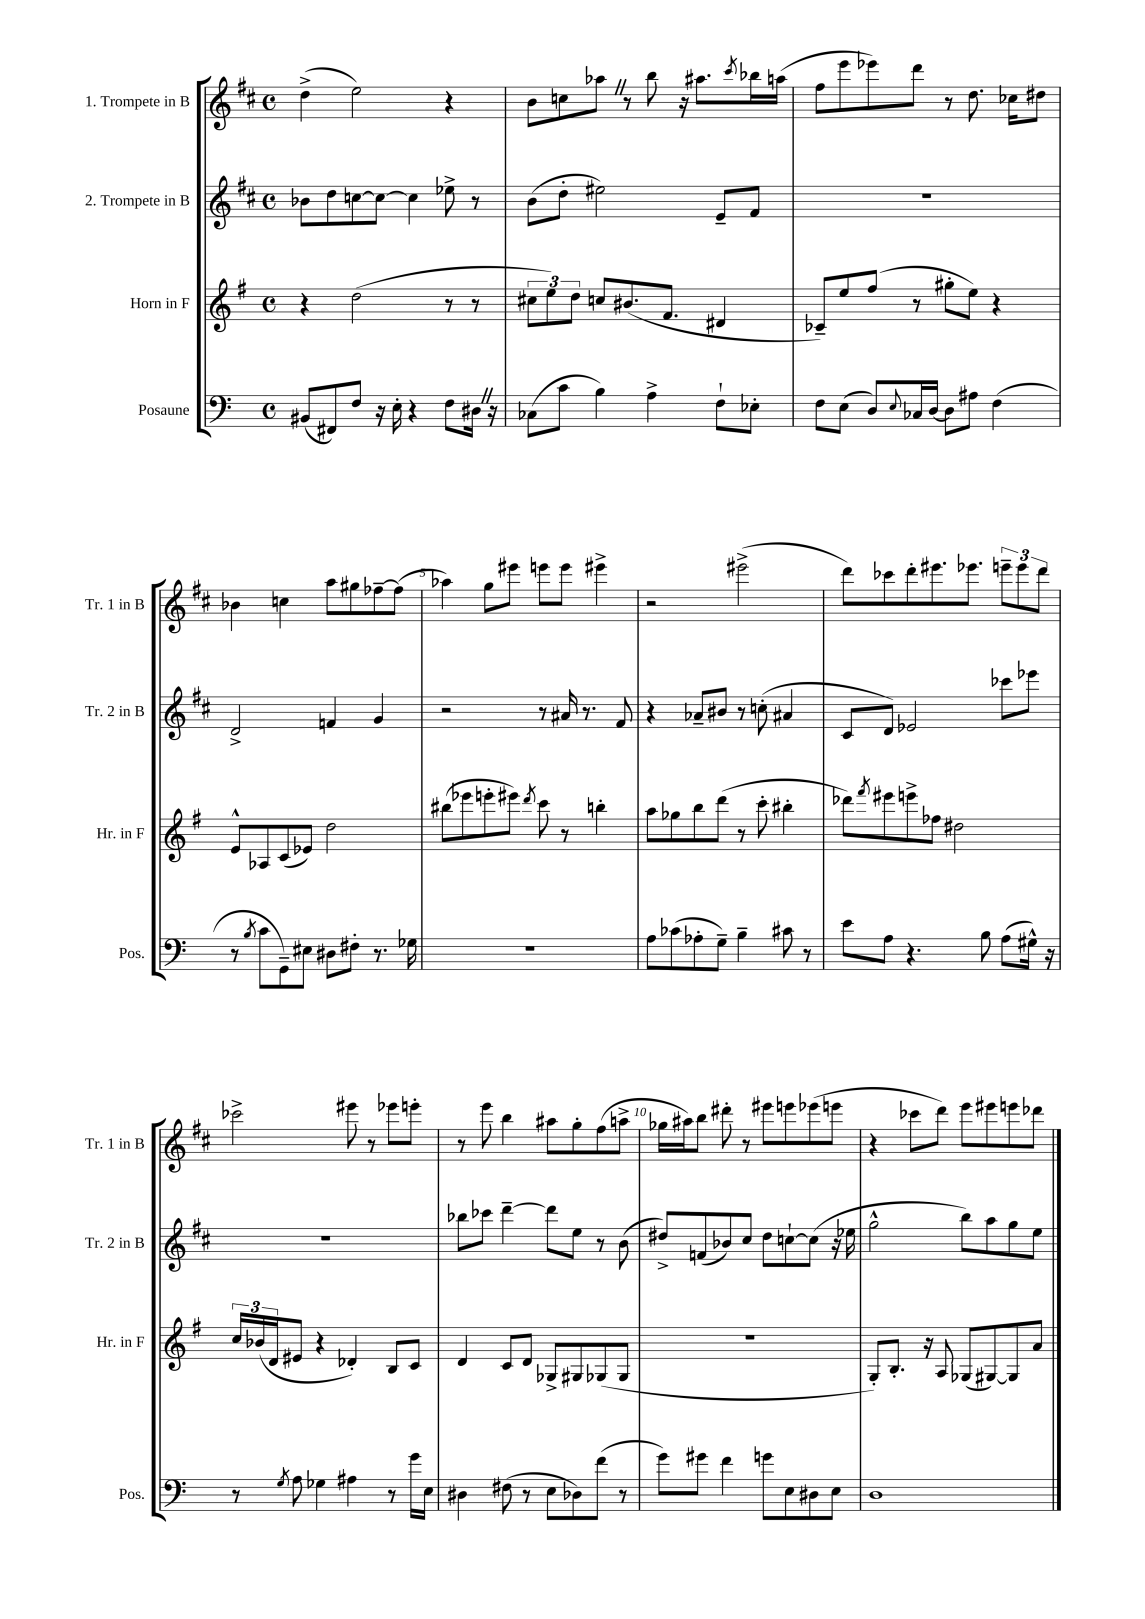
<<
\new StaffGroup <<
\new Staff = "s0" \with { instrumentName = "1. Trompete in B" shortInstrumentName = "Tr. 1 in B" } {
    \clef treble \key d \major \defaultTimeSignature \time 4/4
    d''4->( e''2) r4 |
    b'8 c''8 aes''8 \once \override BreathingSign.text = \markup { \musicglyph "scripts.caesura.straight" } \breathe r8 b''8 r16 ais''8. \acciaccatura { cis'''8 } bes''16 a''16( |
    fis''8 e'''8 ees'''8) d'''8 r8 d''8. ces''16 dis''8 |
    bes'4 c''4 a''8 gis''8 fes''8~-- fes''8( |
    aes''4) g''8 eis'''8 e'''8 e'''8 eis'''4-> |
    r2 eis'''2->( |
    d'''8) ces'''8 d'''8-. eis'''8. ees'''8. \tuplet 3/2 { e'''8-- e'''8 d'''8 } |
    ces'''2-> eis'''8 r8 ees'''8 e'''8-. |
    r8 e'''8 b''4 ais''8 g''8-. fis''8( a''8-> |
    ges''16 ais''16) b''8 dis'''8-. r8 eis'''8 e'''8 ees'''8( e'''8 |
    r4 ces'''8 d'''8) e'''8 eis'''8 e'''8 des'''8 \bar "|." |
}
\new Staff = "s1" \with { instrumentName = "2. Trompete in B" shortInstrumentName = "Tr. 2 in B" } {
    \clef treble \key d \major \defaultTimeSignature \time 4/4
    bes'8 d''8 c''8~ c''8~ c''4 ees''8-> r8 |
    b'8( d''8-. eis''2) e'8-- fis'8 |
    r1 |
    d'2-> f'4 g'4 |
    r2 r8 ais'16 r8. fis'8 |
    r4 aes'8-- bis'8 r8 c''8-.( ais'4 |
    cis'8 d'8) ees'2 ces'''8 ees'''8 |
    R1 |
    bes''8 ces'''8 d'''4~-- d'''8 e''8 r8 b'8( |
    dis''8->) f'8( bes'8) cis''8 dis''8 c''8~-! c''8( r16 ees''16 |
    g''2-^ b''8) a''8 g''8 e''8 \bar "|." |
}
\new Staff = "s2" \with { instrumentName = "Horn in F" shortInstrumentName = "Hr. in F" } {
    \clef treble \key g \major \defaultTimeSignature \time 4/4
    r4 d''2( r8 r8 |
    \tuplet 3/2 { cis''8 e''8) d''8 } c''8 bis'8.( fis'8. dis'4 |
    ces'8--) e''8 fis''8( r8 gis''8-. e''8) r4 |
    e'8-^ aes8 c'8( ees'8) d''2 |
    bis''8( ees'''8 e'''8-. eis'''8) \acciaccatura { d'''8 } c'''8 r8 b''4-. |
    a''8 ges''8 b''8 d'''8( r8 c'''8-. bis''4-. |
    des'''8) \acciaccatura { fis'''8 } eis'''8 e'''8-> fes''8 dis''2 |
    \tuplet 3/2 { c''16 bes'16( d'16 } eis'8 r4 des'4-.) b8 c'8 |
    d'4 c'8 d'8 ges8-> gis8 ges8( ges8 |
    R1 |
    g8-.) b8.-. r16 a8 ges8( gis8~) gis8 a'8 \bar "|." |
}
\new Staff = "s3" \with { instrumentName = "Posaune" shortInstrumentName = "Pos." } {
    \clef bass \key c \major \defaultTimeSignature \time 4/4
    bis,8( fis,8) f8 r16 e16-. r4 f8 dis16 \once \override BreathingSign.text = \markup { \musicglyph "scripts.caesura.straight" } \breathe r16 |
    ces8( c'8 b4) a4-> f8-! ees8-. |
    f8 e8( d8) \appoggiatura { e8 } ces16 d16~ d8 ais8 f4( |
    r8 \acciaccatura { b8 } c'8 g,8--) eis8 dis8 fis8-. r8. ges16 |
    R1 |
    a8 ces'8( aes8-. g8--) b4-- cis'8 r8 |
    e'8 a8 r4. b8 a8( gis16-^) r16 |
    r8 \acciaccatura { g8 } a8 ges4 ais4 r8 g'16 e16 |
    dis4 fis8( r8 e8 des8) f'8( r8 |
    g'8) gis'8 f'4 g'8 e8 dis8 e8 |
    d1 \bar "|." |
}
>>
>>
\layout { \context { \Score \override BarNumber.break-visibility = ##(#f #t #t) barNumberVisibility = #(every-nth-bar-number-visible 5) } }
